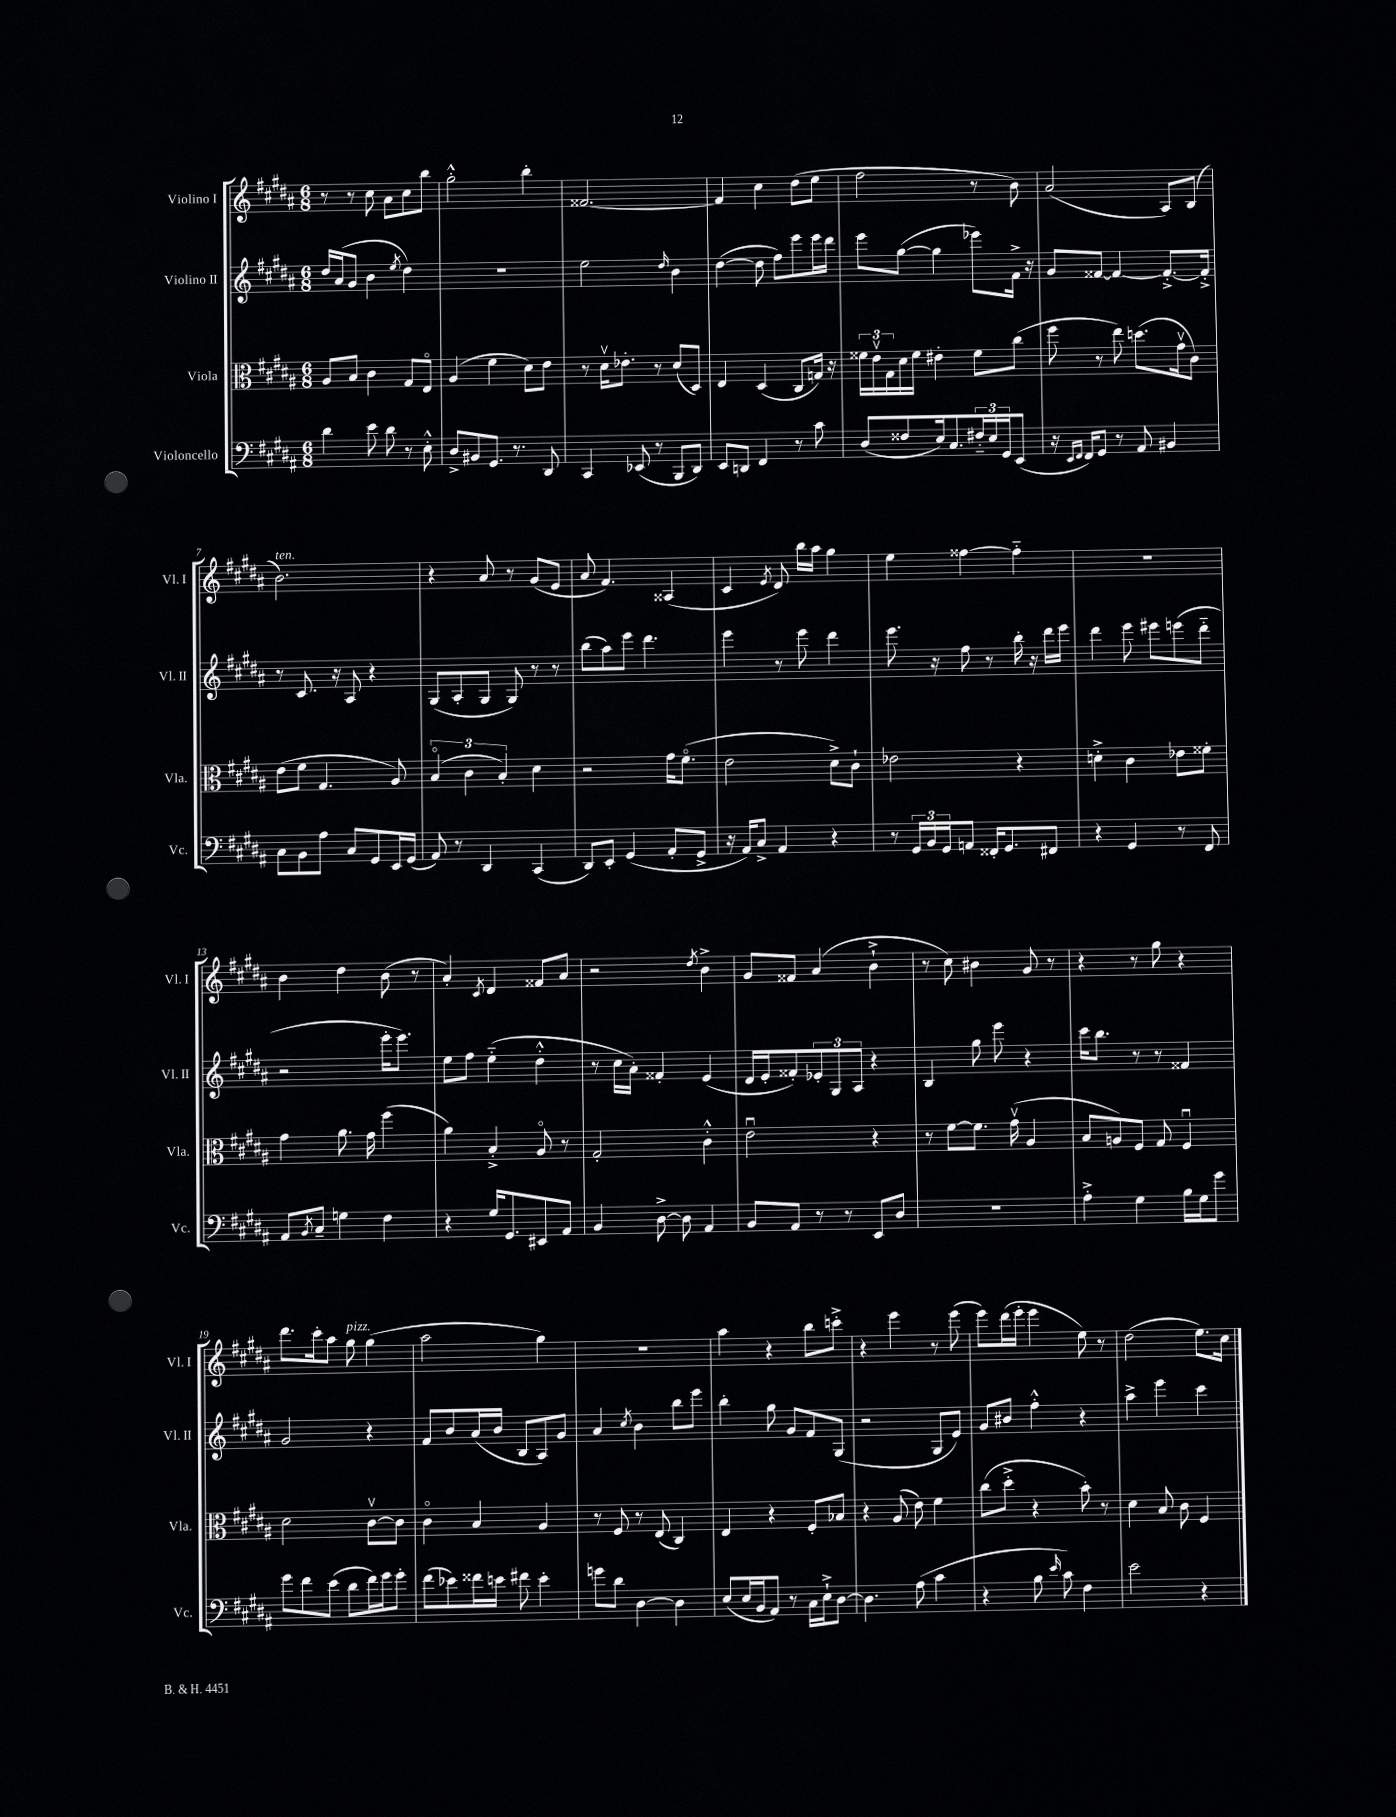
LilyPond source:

<<
\new StaffGroup <<
\new Staff = "s0" \with { instrumentName = "Violino I" shortInstrumentName = "Vl. I" } {
    \clef treble \key b \major \numericTimeSignature \time 6/8
    r8 r8 cis''8 ais'8 cis''8 b''8 |
    gis''2-.-^ b''4-. |
    fisis'2.~ |
    fisis'4 cis''4 dis''8( e''8 |
    fis''2 r8 b'8) |
    ais'2( ais8) b8( |
    b'2.^\markup { \italic "ten." }) |
    r4 ais'8 r8 gis'8( e'8 |
    ais'8 fis'4.) aisis4( |
    cis'4 \acciaccatura { e'8 } dis'8) b''16 ais''16 gis''4 |
    e''4 fisis''4~ fisis''4-_ |
    R2. |
    b'4 dis''4 b'8( r8 |
    ais'4-.) \acciaccatura { cis'8 } dis'4 fisis'8 ais'8 |
    r2 \acciaccatura { dis''8 } b'4-> |
    gis'8 fisis'8 ais'4( b'4-!-> |
    r8 cis''8) bis'4 gis'8 r8 |
    r4 r8 gis''8 r4 |
    dis'''8. cis'''16-. ais''8 gis''8^\markup { \italic "pizz." } gis''4( |
    ais''2 gis''4) |
    R2. |
    ais''4 r4 b''8 c'''8-.-> |
    r4 e'''4 r8 e'''8( |
    e'''8) dis'''16( e'''16-. e'''4 e''8) r8 |
    dis''2( e''8.) cis''16 \bar "|." |
}
\new Staff = "s1" \with { instrumentName = "Violino II" shortInstrumentName = "Vl. II" } {
    \clef treble \key b \major \numericTimeSignature \time 6/8
    dis''16 ais'16( gis'8 b'4 \acciaccatura { e''8 } dis''4) |
    R2. |
    e''2 \grace { dis''16 } b'4 |
    dis''4~( dis''8 fis''8) e'''8 e'''16 dis'''16 |
    e'''8 gis''8~( gis''4 ees'''8) fis'16-> r16 |
    gis'8 fisis'8~ fisis'4~ fisis'8.~-.-> fisis'16-.-> |
    r8 cis'8. r16 ais8 r4 |
    gis8( ais8-. gis8 gis8) r8 r8 |
    b''8( ais''8) e'''8 dis'''4. |
    e'''4 r8 e'''8 dis'''4 |
    e'''8. r16 fis''8 r8 b''16-. r16 dis'''16 e'''16 |
    dis'''4 e'''8 eis'''8 e'''8( dis'''8-_ |
    r2 e'''16-. e'''8.) |
    e''8 fis''8 e''4-_( dis''4-.-^ |
    r8 cis''16 ais'16-.) fisis'4-. e'4( |
    dis'16 e'16-. fisis'8-.) \tuplet 3/2 { ees'8-. gis8 ais8 } r4 |
    b4 gis''8 e'''8 r4 |
    cis'''16 b''8. r8 r8 fisis'4 |
    gis'2 r4 |
    fis'8 b'8 ais'16( b'16 b8 ais8) gis'8 |
    ais'4 \acciaccatura { cis''8 } b'4 b''8 e'''8 |
    b''4-. gis''8 gis'8 fis'8 gis8( |
    r2 gis8 e'8) |
    gis'8 bis'8 fis''4-.-^ r4 |
    ais''4-> e'''4 cis'''4 \bar "|." |
}
\new Staff = "s2" \with { instrumentName = "Viola" shortInstrumentName = "Vla." } {
    \clef alto \key b \major \numericTimeSignature \time 6/8
    ais8 b8 cis'4 gis8 e8\flageolet |
    ais4( fis'4 dis'8) e'8 |
    r8 dis'16\upbow ees'8.-. r8 dis'8( dis8) |
    e4 dis4( cis8 g16) r16 |
    \tuplet 3/2 { fisis'16 e'16\upbow gis16 } dis'16 fisis'16 eis'4-. fisis'8 cis''8( |
    fis''8 r8 e''8) d''8.( gis'16\upbow cis'8) |
    e'8( fis'8 gis4. ais8) |
    \tuplet 3/2 { b4\flageolet( cis'4 b4-.) } dis'4 |
    r2 gis'16 fis'8.\flageolet( |
    e'2 dis'8->) cis'8-! |
    ees'2 r4 |
    d'4-.-> cis'4 ees'8 fisis'8-. |
    gis'4 ais'8. gis'16 fis''4( |
    ais'4) b4-.-> ais8\flageolet r8 |
    gis2-. cis'4-.-^ |
    e'2\downbow r4 |
    r8 fis'8~ fis'8. gis'16\upbow( ais4 |
    b8 a8) fis8 gis8 fis4\downbow |
    dis'2 cis'8~\upbow cis'8 |
    cis'4\flageolet b4 ais4 |
    r8 fis8 r8 e8( cis4) |
    e4 r4 fis8-. bes8 |
    r4 ais8( e'8) fis'4 |
    cis''8( dis''8-.-> r4 b'8-.) r8 |
    dis'4 b8 cis'8 fis4 \bar "|." |
}
\new Staff = "s3" \with { instrumentName = "Violoncello" shortInstrumentName = "Vc." } {
    \clef bass \key b \major \numericTimeSignature \time 6/8
    dis'4 e'8 dis'8 r8 e8-.-^ |
    dis8-> bis,8 gis,8. r8. dis,8 |
    cis,4 ees,8( r8 b,,8 dis,8) |
    e,8 d,8 fis,4 r8 cis'8 |
    dis8( fisis8 e16) cis8. \tuplet 3/2 { fis16-_ e16 gis,16 } e,8( |
    r16 \grace { e,16 fis,16 } fis,16) gis,8 r8 ais,8 bis,4 |
    cis8 b,8 ais8 cis8 gis,8 e,16 gis,16( |
    ais,8) r8 dis,4 cis,4( |
    dis,8) e,8-. gis,4( ais,8-. gis,8-> |
    r16 ais,16) cis8-> ais,4 r4 |
    r8 \tuplet 3/2 { gis,16 b,16 gis,16 } a,8 fisis,16-. gis,8. fis,8 |
    r4 gis,4 r8 fis,8 |
    ais,8 \acciaccatura { b,8 } cis8-- g4 fis4 |
    r4 gis16 gis,8. eis,8 ais,8 |
    b,4 dis8~-> dis8 ais,4 |
    b,8 ais,8 r8 r8 e,8 dis8 |
    R2. |
    ais4-.-> gis4 b16 gis16 gis'8 |
    gis'8 fis'8 e'8( dis'8 fis'16) gis'16 gis'8-. |
    fis'8( ees'8) fisis'16 e'16 fis'8 e'4-. |
    g'8 dis'8 dis4~ dis4 |
    e8( e16 b,16 ais,8) r8 cis16 e16-!-> dis8~ |
    dis4. ais8( cis'4 |
    r4 b8 \grace { e'16 } cis'8) fis4 |
    e'2 r4 \bar "|." |
}
>>
>>
